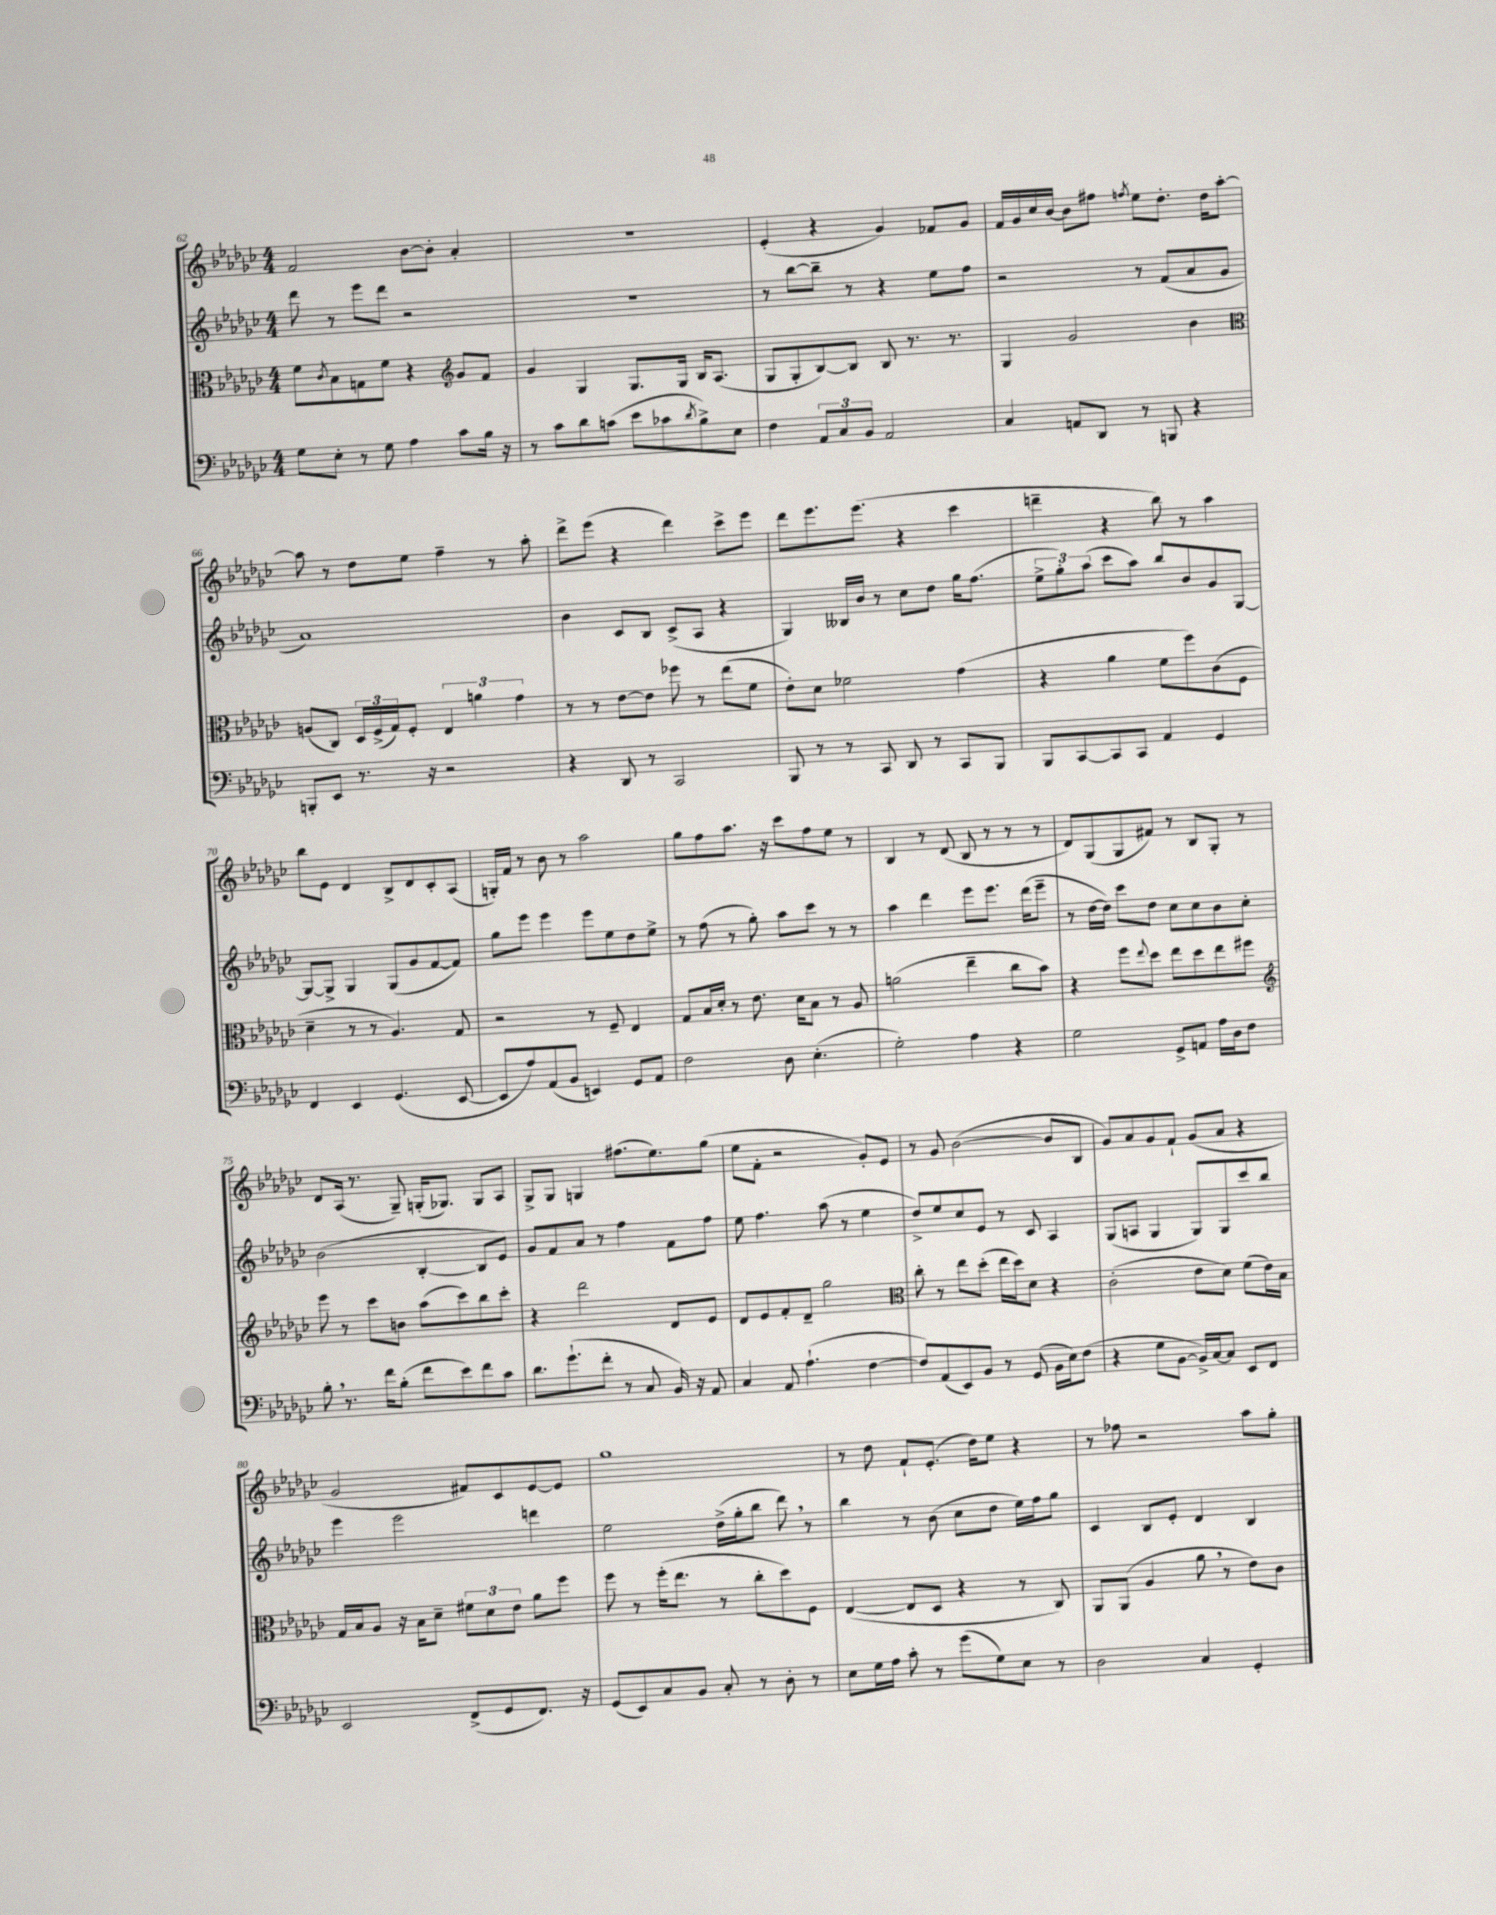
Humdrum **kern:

**kern	**kern	**kern	**kern
*staff4	*staff3	*staff2	*staff1
*clefF4	*clefC3	*clefG2	*clefG2
*k[b-e-a-d-g-c-]	*k[b-e-a-d-g-c-]	*k[b-e-a-d-g-c-]	*k[b-e-a-d-g-c-]
*M4/4	*M4/4	*M4/4	*M4/4
8G-\L	8f\L	8ddd-\	2f/
.	8qc-/	.	.
8E-'\J	8B-\	8r	.
8r	8G\	8eee-\L	.
8G-\	8f\J	8ddd-\J	.
4A-\	4r	2r	[8b-\L
.	.	.	8b-'\]J
*	*clefG2	*	*
8c-\L	8g-/L	.	4a-'/
16B-\Jk	8f/J	.	.
16r	.	.	.
=	=	=	=
8r	4g-/	1r	1r
8c-\L	.	.	.
8d-\	4G-/	.	.
(8c\J	.	.	.
8e-\L	8.G-/L	.	.
8c-\	.	.	.
.	16G-/Jk	.	.
8qd-/	.	.	.
8B-^\)	16B-/LK	.	.
.	(8.A-/J	.	.
8E-\J	.	.	.
=	=	=	=
4F\	8G-/L	8r	(4e-'/
.	8G-'/	[8bb-\L	.
12AA-/L	[8B-/)	8bb-~\]J	4r
12C-/	.	.	.
.	8B-/]J	8r	.
12BB-/J	.	.	.
2AA-/	8B-/	4r	4g-/)
.	8.r	.	.
.	.	8ee-\L	8f-/L
.	8.r	.	.
.	.	8ff\J	8g-/J
=	=	=	=
4C-/	4G-/	2r	16f/LL
.	.	.	16g-/
.	.	.	16cc-/
.	.	.	[16b-/JJ
8AA/L	2g-/	.	8b-\]L
8DD-/J	.	.	8ff#\J
.	.	.	8qff/
8r	.	8r	8ee-\L
8BBB/	.	(8f/L	8.dd-'\J
4r	4b-\	8a-/	.
.	.	.	16dd-\LK
.	.	8g-/J	[8aa-'\J
=	=	=	=
*	*clefC3	*	*
8BBB'/L	(8A/L	1a-)	8aa-\]
8EE-/J	8C-/J)	.	8r
8.r	24D-/LL	.	8dd-\L
.	(24F^/	.	.
.	24G-/J)	.	.
.	8F'/J	.	8ee-\J
16r	.	.	.
2r	6E-/	.	4ff~\
.	6a\	.	.
.	.	.	8r
.	6g-\	.	.
.	.	.	8aa-'\
=	=	=	=
4r	8r	4b-\	8ddd-^\L
.	8r	.	(8eee-\J
8DD-/	[8e-\L	8c-/L	4r
8r	8e-\]J	8B-/J	.
2CC-/	8ff-\	(8c-^/L	4ddd-\)
.	8r	8A-/J	.
.	(8ee-\L	4r	8ccc-^\L
.	8f\J	.	8eee-\J
=	=	=	=
8BBB-/	8e-'\L)	4G-/)	8ddd-\L
8r	8d-\J	.	8.eee-\
8r	2f-\	16B--/LL	.
.	.	16b-/JJ	(8.eee-\J
8CC-/	.	8r	.
8DD-/	.	8cc-\L	4r
8r	.	8dd-\J	.
8CC-/L	(4g-\	16gg-\LK	4ccc-\
.	.	(8.ff\J	.
8BBB-/J	.	.	.
=	=	=	=
8BBB-/L	4r	12ee-^\L	4ddd~\
.	.	12gg-'\)	.
[8CC-/	.	.	.
.	.	(12aa-\J	.
8CC-/]	4a-\	8ccc-\L	4r
8CC-/J	.	8aa-\J)	.
4AA-/	8f\L	8bb-/L	8bb-\)
.	8ff\)	8b-/	8r
4GG-/	(8c-\	8g-/	4aa-\
.	8F\J	[8G-/J	.
=	=	=	=
4FF/	4d-~\	8G-/_L	8bb-\L
.	.	8G-^/]J	8e-\J
4EE-/	8r	4G-/	4d-/
.	8r	.	.
(4.GG-/	4.A-/)	(8G-/L	8B-^/L
.	.	8g-/	8d-/
.	.	[8f/	8c-'/
[8EE-/	8G-/	8f/]J)	(8A-/J
=	=	=	=
8EE-/]L	2r	8gg-\L	16G'/LL)
.	.	.	16f/JJ
8A-/)	.	8eee-\J	8r
(8AA-/	.	4eee-\	8b-\
8BB-/J	.	.	8r
4EE/)	8r	8eee-\L	2aa-\
.	8F~/	8ee-\	.
8GG-/L	4E-/	8dd-\	.
8AA-/J	.	8ee-^\J	.
=	=	=	=
2F\	8G-/L	8r	8gg-\L
.	16B-/L	(8ff\	8ff\
.	16d-'/JJ	.	.
.	8r	8r	8.aa-\J
.	8.e-\	8gg-'\)	.
.	.	.	16r
8D-\	.	8aa-\L	8ccc-\L
.	16d-\LK	.	.
(4.E-'\	8B-\J	8ccc-\J	8ff\
.	8r	8r	8ee-\J
.	8A-/	8r	8r
=	=	=	=
2G-'\)	(2a\	4aa-\	4B-/
.	.	4ddd-\	8r
.	.	.	(8d-/
4A-\	4ee-~\	8eee-\L	8B-/
.	.	8.eee-\J	8r
4r	8cc-\L	.	8r
.	.	(16ddd-\LK	.
.	8b-\J)	8eee-~\J	8r
=	=	=	=
2G-\	4r	8r	8d-/L)
.	.	[16dd-\LL	(8G-/
.	.	16dd-\]JJ)	.
.	8ff\L	8ccc-\L	8G-/
.	8qqee-/	.	.
.	8dd-\J	8dd-\J	8f#/J)
8GG-^/L	8ee-\L	8cc-\L	8r
8AA/J	8dd-\	8cc-\	8B-/L
16A-\LL	8ee-\	8b-\	8G-'/J
16D-\J	.	.	.
8F\J	8ff#\J	8cc-'\J	8r
=	=	=	=
*	*clefG2	*	*
8B-'\	8eee-\	(2b-\	8d-/L
8.r	8r	.	(16A-/Jk
.	.	.	8.r
.	8ccc-\L	.	.
16f\LK	.	.	.
(8B-'\J	8b\J	.	8G-~/)
8f\L	(8aa-\L	[4B-'/	(16G'/LK
.	.	.	8.G-/J)
8e-\)	8ccc-\)	.	.
8f\	8bb-\	8B-/]L	8G-/L
8c-\J	8ccc-'\J	8e-/J)	8A-/J
=	=	=	=
8.d-\L	4r	8g-/L	8G-^/L
.	.	8f/	8G-/J
(8.g-`\	.	.	.
.	2ddd-\	8a-/J	4G/
8f'\J	.	8r	.
8r	.	4ff\	(8.ff#\L
8C-/	.	.	.
.	.	.	8.ee-\)
16BB-/)	8d-/L	8f\L	.
16r	.	.	.
8AA-/	8e-/J	8ff\J	(8gg-\J
=	=	=	=
4C-/	8d-/L	8ee-\	8ee-\L
.	8e-/	4.ff\	8f'\J
8AA-/	8f'/	.	2r
(4.A-`\	8d-~/J	.	.
.	2gg-\	(8aa-\	.
.	.	8r	.
[4F\	.	4ee-\	8g-'/L)
.	.	.	8e-/J
=	=	=	=
*	*clefC3	*	*
8F/]L)	8cc-'\	8dd-^/L)	8r
(8AA-/	8r	8ee-/	8g-/
8EE-/)	8ee-\L	8cc-/	([2b-\
8BB-/J	(8dd-'\J	8e-/J	.
8r	16ee-\LL	8r	.
.	16dd-\J)	.	.
(8GG-/	8d-\J	8c-/	.
16BB-\LL	4r	4A-/	8b-/]L
16E-\J)	.	.	.
(8F\J	.	.	8B-/J
=	=	=	=
4r	(2c-'\	(8G-/L	8g-/L)
.	.	8A/J	8a-/
8G-\L	.	4G-/	8g-/
[8BB-\J	.	.	8f`/J
16BB-^/]LL)	8e-\L	8G-/L)	(8g-/L
[16C-/J	.	.	.
8C-/]J	8d-\J)	8G-/	8a-/J
8EE-/L	(8f\L	8ccc-/	4r
8FF/J	16e-\L)	8bb-/J	.
.	16B-\JJ	.	.
=	=	=	=
2EE-/	16G-/LL	4eee-\	2g-/
.	16B-/J	.	.
.	8A-/J	.	.
.	16r	2eee-\	.
.	16B-\LK	.	.
.	8d-~\J	.	.
(8FF^/L	12f#\L	.	8f#/L)
.	12d-\	.	.
8GG-/	.	.	8c-/
.	12e-\J	.	.
8.FF/J)	8a-\L	4ddd\	[8e-/
.	8ff\J	.	8e-/]J
16r	.	.	.
=	=	=	=
(8GG-/L	8ff\	2ee-\	1gg-
8EE-/)	8r	.	.
8C-/	(16ff'\LK	.	.
.	8.ee-\J	.	.
8BB-/J	.	.	.
8C-'/	8r	(16dd-^\LL	.
.	.	16gg-'\J	.
8r	8cc-'\L	8bb-\J	.
8D-'\	8dd-\)	8ddd-\)	.
8r	8F\J	8r	.
=	=	=	=
8E-\L	([4E-/	4bb-\	8r
16G-\L	.	.	8dd-\
16A-\JJ	.	.	.
8c-'\	8E-/]L	8r	8f`/L
8r	8D-/J	(8b-\	(8.e-'/J
(8g-\L	4r	8cc-\L	.
.	.	.	16dd-\LK)
8G-\)	.	8dd-\J	8ee-\J
8E-\J	8r	16ee-\LL)	4r
.	.	16ff\J	.
8r	8C-/)	8gg-\J	.
=	=	=	=
2D-\	8AA-/L	4c-/	8r
.	(8AA-/J	.	8ff-\
.	4A-/	8B-/L	2r
.	.	8e-'/J	.
4C-/	8a-\	4d-/	.
.	8r	.	.
4GG-'/	8e-\L)	4B-/	8aa-\L
.	8c-\J	.	8gg-'\J
==	==	==	==
*-	*-	*-	*-
